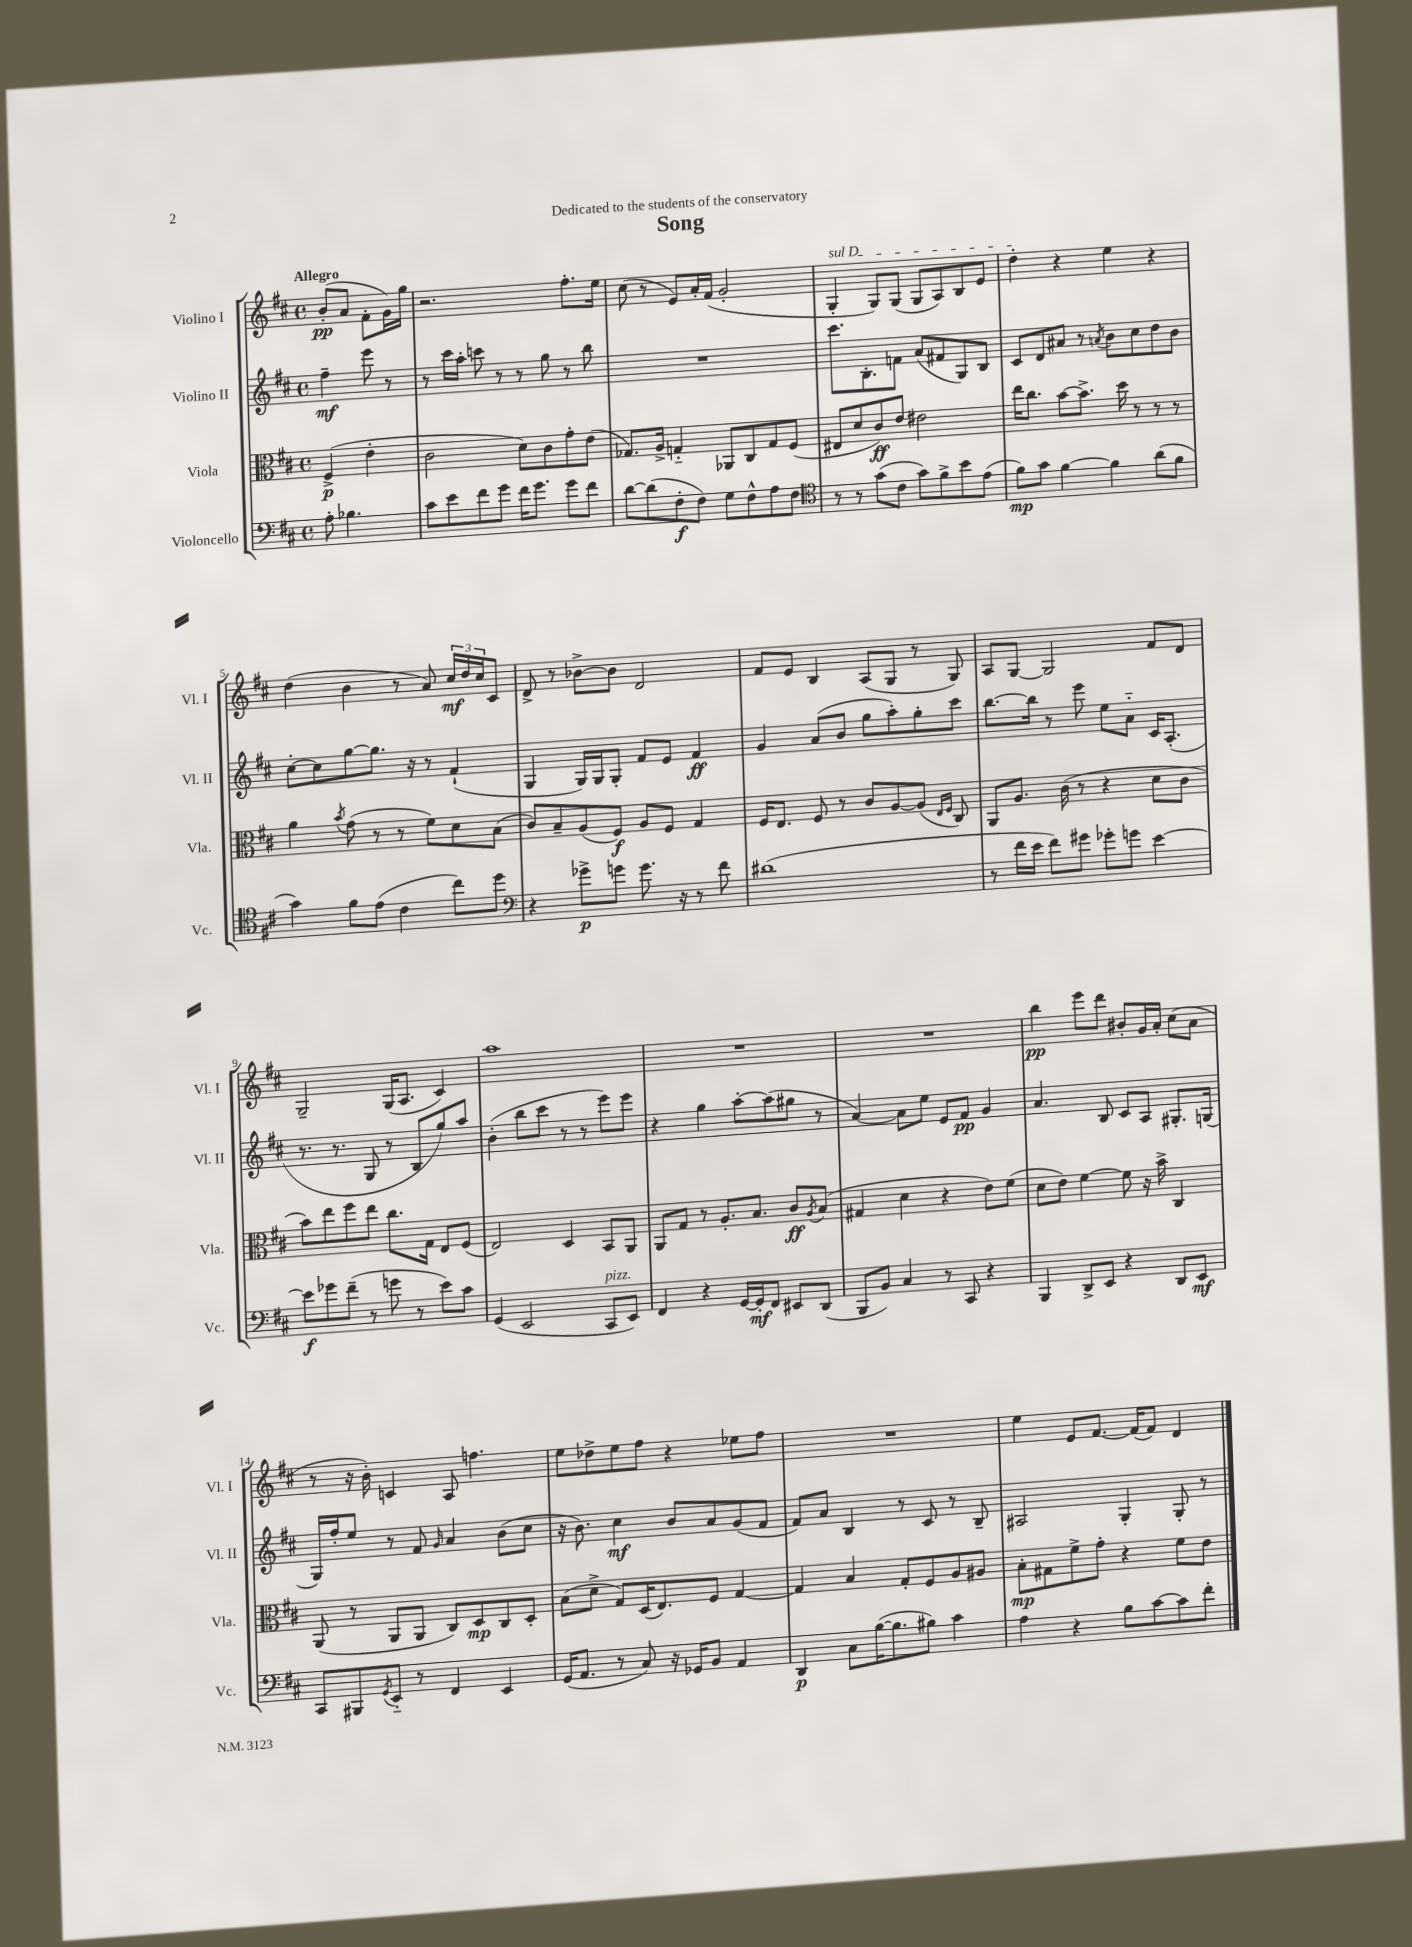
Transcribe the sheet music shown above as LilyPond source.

\header { title = "Song" dedication = "Dedicated to the students of the conservatory" }
<<
\new StaffGroup <<
\new Staff = "s0" \with { instrumentName = "Violino I" shortInstrumentName = "Vl. I" } {
    \clef treble \key d \major \defaultTimeSignature \time 4/4 \partial 2 \tempo "Allegro"
    b'8-.\pp( a'8 fis'8-. g'16) g''16 |
    r2. fis''8.-. e''16 |
    cis''8( r8 e'8) a'16-. fis'16( g'2-. |
    \once \override TextSpanner.bound-details.left.text = \markup { \italic "sul D" } g4-.\startTextSpan g8) g8( g8 a8) b8 e'8 |
    d''4-.\stopTextSpan r4 e''4 r4 |
    d''4( b'4 r8 a'8) \tuplet 3/2 { cis''16\mf d''16 cis''16 } cis'8 |
    d'8-> r8 bes'8~-> bes'8 d'2 |
    fis'8 e'8 b4 a8( g8 r8 g8) |
    a8 g8~ g2 fis'8 d'8 |
    g2-- g16( a8. cis'4) |
    a''1 |
    R1 |
    R1 |
    b''4\pp e'''8 d'''8 bis'8-. g'16 a'16-. cis''8( a'8 |
    r8 r16 b'16-.) c'4 a8 f''4. |
    e''8 des''8-> e''8 fis''8 r4 ees''8 fis''8 |
    R1 |
    e''4 e'8 fis'8.~ fis'16( fis'8) d'4 \bar "|." |
}
\new Staff = "s1" \with { instrumentName = "Violino II" shortInstrumentName = "Vl. II" } {
    \clef treble \key d \major \defaultTimeSignature \time 4/4 \partial 2
    fis''4--\mf e'''8 r8 |
    r8 cis'''16 a''16-. c'''8 r8 r8 g''8 r8 b''8 |
    R1 |
    cis'''8. b8.-. f'8 a'8( fis'8 g8) b8 |
    cis'8 d'8 ais'8 r8 \acciaccatura { a'8 } b'8 cis''8 d''8 b'8 |
    cis''8~-. cis''8 g''8~ g''8. r16 r8 fis'4-!( |
    g4 g16) g16 g8-. fis'8 e'8 fis'4\ff |
    g'4 a'8( b'8 g''8 a''8-.) g''8-. cis'''8 |
    b''8.~ b''16 r8 e'''8 e''8 a'8-_ cis'16 a8.-.( |
    r8. r8. g8 r8 b8 g''8) a''8 |
    b'4-.( b''8 cis'''8 r8 r8 e'''8) e'''8 |
    r4 g''4 a''8~-. a''8( gis''8 r8 |
    a'4~) a'8 e''8 e'8 fis'8\pp g'4 |
    a'4. b8 cis'8 a8 gis8.-. g16( |
    g16) fis''16-. e''8 r8 fis'8 \grace { g'16 } a'4 b'8( cis''8 |
    r16 b'8.) cis''4\mf b'8 a'8 g'8( fis'8 |
    fis'8) a'8 b4 r8 cis'8 r8 b8-- |
    ais2 g4-. g8-. r8 \bar "|." |
}
\new Staff = "s2" \with { instrumentName = "Viola" shortInstrumentName = "Vla." } {
    \clef alto \key d \major \defaultTimeSignature \time 4/4 \partial 2
    fis4->\p( e'4-. |
    cis'2 d'8) cis'8 g'8-. e'8( |
    ges8.) a16-> g4-_ aes,8 cis8 g8 fis8( |
    eis8 d'8 cis'8\ff) e'8 eis'2 |
    e''16 cis''8. b'8~ b'8.-> d''16 r8 r8 r8 |
    a'4 \acciaccatura { b'8 } g'8( r8 r8 fis'8) d'8 b8( |
    cis'8) b8-- a8( fis8\f) a8 fis8 g4 |
    fis16 e8. fis8 r8 cis'8 a8~ a8( \grace { e16 fis16 } cis8) |
    a,8 a8. cis'16( r8 r4 d'8 cis'8 |
    b'8) e''8 fis''8 e''8 cis''8. g16 e8 fis8( |
    e2) d4 b,8 a,8 |
    a,8 g8 r8 a8.-. b8. cis'8\ff \acciaccatura { a8 } b8( |
    gis4 d'4 r4 e'8) fis'8( |
    d'8 e'8) fis'4~ fis'8 r16 b'16-> cis4 |
    a,8( r8 a,8 a,8 cis8) d8\mp cis8 d8-. |
    b8( d'8-> g8) d16( e8.) fis8 g4~ |
    g4 b4 g8-. fis8 a8 ais8 |
    b8-.\mp gis8 fis'8-> g'8-. r4 fis'8 e'8 \bar "|." |
}
\new Staff = "s3" \with { instrumentName = "Violoncello" shortInstrumentName = "Vc." } {
    \clef bass \key d \major \defaultTimeSignature \time 4/4 \partial 2
    a8-. bes4. |
    cis'8 e'8 fis'8 g'8 fis'16 g'8. g'8 fis'8 |
    d'8~ d'8( fis8-.\f fis8) g8 fis8-^ a8 fis8 |
    \clef tenor r8 r8 g'8( cis'8 g'8) fis'8-> b'8 e'8( |
    fis'8\mp) g'8 fis'4~ fis'4 a'8( fis'8 |
    g'4) fis'8 e'8( cis'4 cis''8) d''8 |
    \clef bass r4 ges'8->\p g'8 g'8. r16 r8 fis'8 |
    dis'1( |
    r8 fis'16 e'16 fis'8) gis'8 ges'8-. g'8 e'4~ |
    e'8\f ges'8 fis'8--( r8 g'8 r8 e'8) cis'8 |
    g,4( e,2 cis,8^\markup { \italic "pizz." } e,8) |
    fis,4 r4 g,16~ g,16-.\mf fis,8 eis,8 d,8( |
    b,,8 b,8) cis4 r8 cis,8 r4 |
    b,,4 d,8-> e,8 r4 d,8 e,8\mf |
    cis,8 bis,,8 \acciaccatura { g,8 } e,8-_ r8 fis,4 e,4 |
    g,16( a,8. r8 cis8) r16 ges,16 b,8 a,4 |
    d,4\p cis8 b16~( b8. bis8) cis'4 |
    a4 r4 b8 cis'8~ cis'8 fis'8-. \bar "|." |
}
>>
>>
